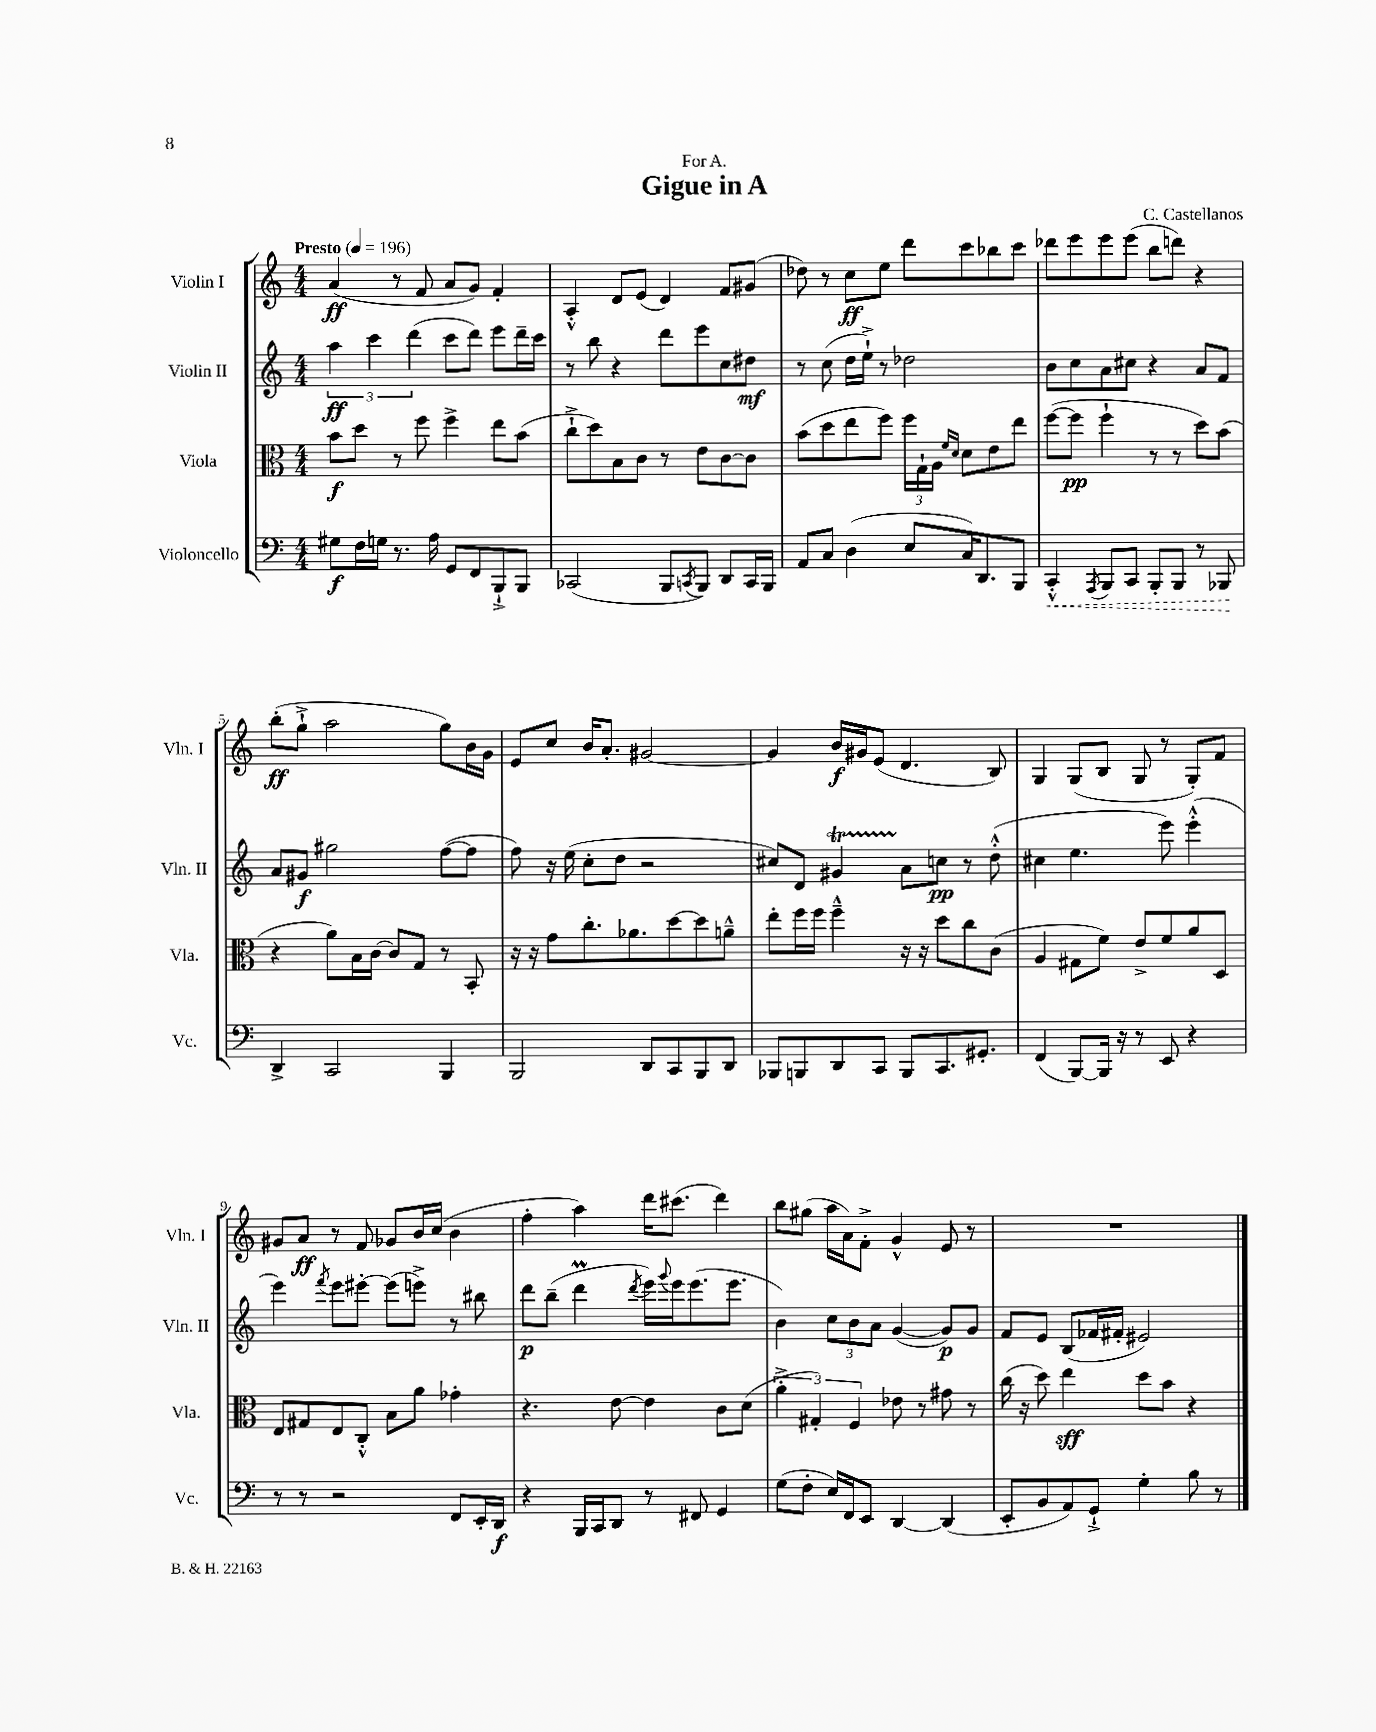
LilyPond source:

\header { title = "Gigue in A" composer = "C. Castellanos" dedication = "For A." }
<<
\new StaffGroup <<
\new Staff = "s0" \with { instrumentName = "Violin I" shortInstrumentName = "Vln. I" } {
    \clef treble \key c \major \numericTimeSignature \time 4/4 \tempo "Presto" 4 = 196
    a'4\ff( r8 f'8 a'8 g'8) f'4-. |
    a4-.-^ d'8 e'8( d'4) f'8 gis'8( |
    des''8) r8 c''8\ff e''8 d'''8 c'''8 bes''8 c'''8 |
    des'''8 e'''8 e'''8 e'''8( b''8 d'''8) r4 |
    b''8-.\ff( g''8-!-> a''2 g''8) b'16 g'16 |
    e'8 c''8 b'16 a'8.-. gis'2~ |
    gis'4 b'16\f gis'16 e'8( d'4. b8) |
    g4 g8( b8 g8 r8 g8-.) f'8 |
    gis'8 a'8\ff r8 f'8 ges'8 b'16 c''16( b'4 |
    f''4-. a''4) d'''16 cis'''8.( d'''4) |
    b''8 gis''8( a''16 a'16) f'8-.-> g'4-^ e'8 r8 |
    R1 \bar "|." |
}
\new Staff = "s1" \with { instrumentName = "Violin II" shortInstrumentName = "Vln. II" } {
    \clef treble \key c \major \numericTimeSignature \time 4/4
    \tuplet 3/2 { a''4\ff c'''4 d'''4( } c'''8 d'''8) e'''8 d'''16-- c'''16 |
    r8 b''8 r4 d'''8 e'''8 c''8 dis''8\mf |
    r8 c''8( d''16 e''16-!->) r8 des''2 |
    b'8 c''8 a'8 cis''8 r4 a'8 f'8 |
    a'8 gis'8\f gis''2 f''8~( f''8 |
    f''8) r16 e''16( c''8-. d''8 r2 |
    cis''8) d'8 gis'4\startTrillSpan a'8\stopTrillSpan c''8\pp r8 d''8-.-^( |
    cis''4 e''4. e'''8) e'''4-.-^( |
    e'''4) \acciaccatura { f'''8 } e'''8 eis'''8~-. eis'''8( e'''8->) r8 bis''8 |
    d'''8\p b''8--( d'''4\prall \acciaccatura { d'''8 } e'''16) \appoggiatura { g'''8 } e'''16 e'''8.( e'''8. |
    b'4) \tuplet 3/2 { c''8 b'8 a'8 } g'4~( g'8\p) g'8 |
    f'8 e'8 b8( fes'16 fis'16-. eis'2) \bar "|." |
}
\new Staff = "s2" \with { instrumentName = "Viola" shortInstrumentName = "Vla." } {
    \clef alto \key c \major \numericTimeSignature \time 4/4
    b'8\f d''8 r8 f''8 f''4-> e''8 b'8( |
    c''8-!-> d''8) b8 c'8 r8 e'8 c'8~ c'8 |
    b'8( d''8 e''8 f''8) \tuplet 3/2 { f''16 g16-! a16 } \grace { f'16 d'16 } d'8 e'8 e''8 |
    f''8~( f''8\pp f''4-! r8 r8 d''8) b'8( |
    r4 a'8) b16 c'16~ c'8 g8 r8 b,8-. |
    r16 r16 g'8 c''8.-. aes'8. d''8~ d''8 a'8---^ |
    e''8-. f''16 f''16 f''4---^ r16 r16 d''8 c''8 c'8( |
    a4 gis8 f'8) e'8-> f'8 a'8 d8 |
    e8 gis8 e8 c8-.-^ b8 a'8 ges'4-. |
    r4. e'8~ e'4 c'8 d'8( |
    \tuplet 3/2 { a'4-.-> gis4-.) f4 } ees'8 r8 gis'8 r8 |
    c''16( r16 d''8) e''4\sff d''8 b'8 r4 \bar "|." |
}
\new Staff = "s3" \with { instrumentName = "Violoncello" shortInstrumentName = "Vc." } {
    \clef bass \key c \major \numericTimeSignature \time 4/4
    gis8\f f16 g16 r8. a16 g,8 f,8 b,,8-!-> b,,8 |
    ces,2( b,,8 \acciaccatura { c,8 } b,,8) d,8 c,16 b,,16 |
    a,8 c8 d4( e8 c16) d,8. b,,8 |
    \once \override Hairpin.style = #'dashed-line c,4-.-^\< \acciaccatura { a,,8 } b,,8 c,8 b,,8-. b,,8 r8 bes,,8\! |
    d,4-> c,2 b,,4 |
    b,,2 d,8 c,8 b,,8 d,8 |
    bes,,8 b,,8 d,8 c,8 b,,8 c,8. gis,8.-. |
    f,4( b,,8~) b,,16 r16 r8 e,8 r4 |
    r8 r8 r2 f,8 e,16-. d,16\f |
    r4 b,,16 c,16 d,8 r8 fis,8 g,4 |
    g8( f8-. e16) f,16 e,8 d,4~ d,4( |
    e,8-. b,8 a,8) g,8-!-> g4-. b8 r8 \bar "|." |
}
>>
>>
